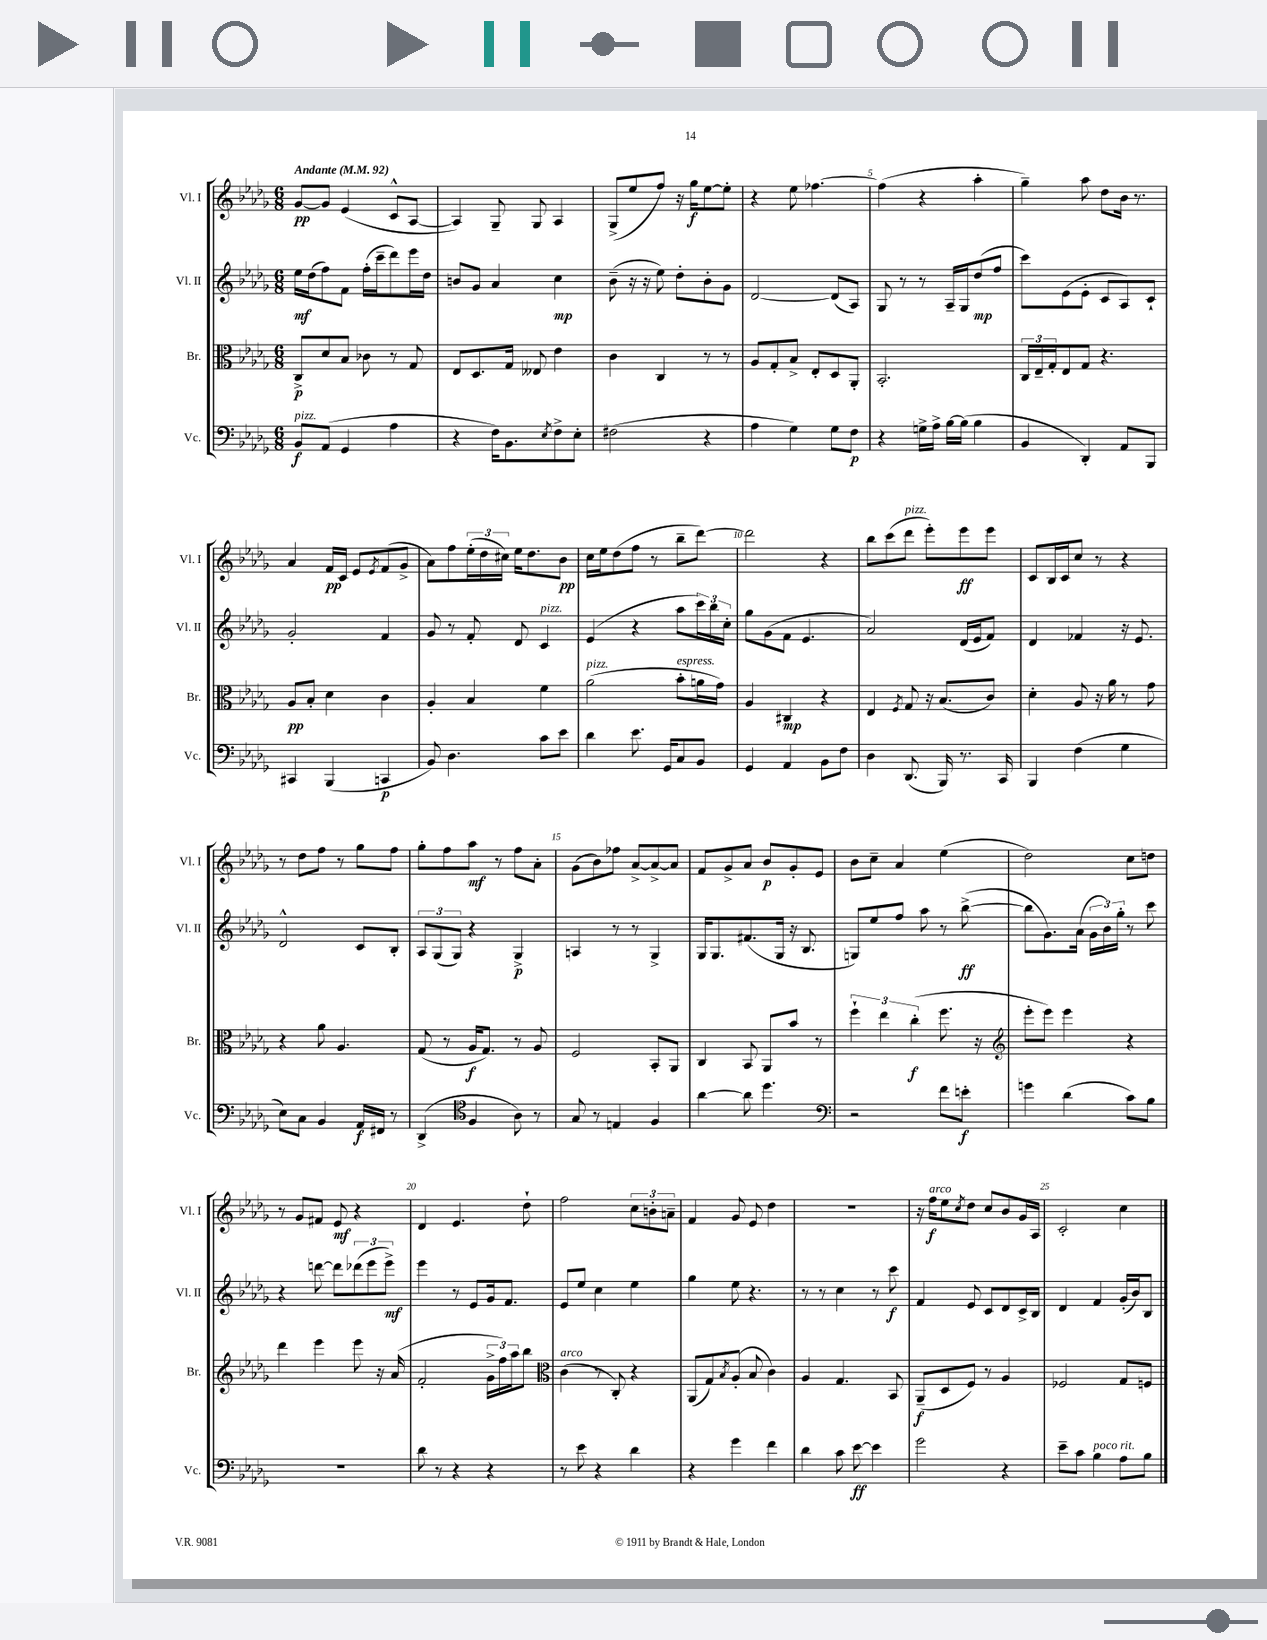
<<
\new StaffGroup <<
\new Staff = "s0" \with { instrumentName = "Vl. I" shortInstrumentName = "Vl. I" } {
    \clef treble \key des \major \numericTimeSignature \time 6/8 \tempo "Andante" 4 = 92
    ges'8~\pp ges'8 ees'4( c'8-^ aes8~ |
    aes4) ges8-- ges8 aes4 |
    ges8->( ees''8 f''8) r16 ges''16\f ees''8~ ees''8-. |
    r4 ees''8 fes''4.~ |
    fes''4( r4 aes''4-. |
    ges''4--) aes''8 des''8 bes'16 r8. |
    aes'4 f'16\pp c'16 ees'8 \acciaccatura { ees'8 } f'8( ges'8-> |
    aes'8) f''8 \tuplet 3/2 { ees''16-.( des''16 cis''16) } ees''16 des''8. bes'8\pp |
    c''16 ees''16 des''8( f''8 r8 bes''8-- des'''8~) |
    des'''2 r4 |
    bes''8 c'''8( des'''8^\markup { \italic "pizz." } ees'''8-.) ees'''8\ff ees'''8 |
    c'8 bes16 c'16 c''8 r8 r4 |
    r8 des''8 f''8 r8 ges''8 f''8 |
    ges''8-. f''8 aes''8\mf r8 f''8 aes'8-. |
    ges'8( bes'8) fes''8 aes'8~-> aes'8~-> aes'8 |
    f'8 ges'8-> aes'8 bes'8\p ges'8-. ees'8 |
    bes'8 c''8-- aes'4 ees''4( |
    des''2) c''8 d''8 |
    r8 ges'8 fis'8 ees'8\mf r4 |
    des'4 ees'4. des''8-! |
    f''2 \tuplet 3/2 { c''8 b'8-. a'8-- } |
    f'4 ges'8 ees'8 des''4 |
    R2. |
    r16 f''16\f^\markup { \italic "arco" } ees''8 \acciaccatura { c''8 } des''8 c''8 bes'8 ges'16 aes16 |
    c'2-. c''4 \bar "|." |
}
\new Staff = "s1" \with { instrumentName = "Vl. II" shortInstrumentName = "Vl. II" } {
    \clef treble \key des \major \numericTimeSignature \time 6/8
    ees''16\mf des''16( f''8) f'8 f''16-.( c'''16-- des'''8) ees'''16 des''16 |
    b'8 ges'8 aes'4 c''4\mp |
    bes'8--( r16 r16 ees''8) des''8-. bes'8-. ges'8 |
    des'2~ des'8( aes8) |
    ges8 r8 r8 aes16-- ges16 des''8\mp( f''8 |
    c'''8) ees'8( ees'8-. c'8 aes8) c'8-! |
    ges'2-. f'4 |
    ges'8 r8 f'8-. des'8 c'4^\markup { \italic "pizz." } |
    ees'4( r4 aes''8 \tuplet 3/2 { c'''16) bes''16 c''16-. } |
    ges''8 ges'8( f'8 ees'4. |
    aes'2) des'16( ees'16 f'8) |
    des'4 fes'4 r16 ees'8. |
    des'2-^ c'8 bes8-. |
    \tuplet 3/2 { aes8 ges8( ges8) } r4 ges4->\p |
    a4 r8 r8 ges4-> |
    ges16 ges8. fis'8.( ges16 r16 bes8. |
    g8) ees''8 f''8 aes''8 r8 bes''8~->\ff( |
    bes''8 ges'8.) aes'16( \tuplet 3/2 { ges'16 bes'16) ges''16-. } r8 c'''8 |
    r4 d'''8~ d'''8 \tuplet 3/2 { des'''8( ees'''8 ees'''8->\mf) } |
    ees'''4 r8 ees'8 ges'16 f'8. |
    ees'8 ees''8 c''4 ees''4 |
    ges''4 ees''8 r4. |
    r8 r8 c''4 r8 c'''8\f |
    f'4 ees'8 c'8 des'8 c'16-> bes16 |
    des'4 f'4 ges'16-.( bes'16) bes8 \bar "|." |
}
\new Staff = "s2" \with { instrumentName = "Br." shortInstrumentName = "Br." } {
    \clef alto \key des \major \numericTimeSignature \time 6/8
    c8->\p des'8 bes8 ces'8 r8 ges8 |
    ees8 des8. ges16 eeses8 ees'4 |
    c'4 c4 r8 r8 |
    aes8 ges8-. bes8-> ees8-. des8 aes,8-. |
    bes,2.-. |
    \tuplet 3/2 { c16 ees16-- ges16-. } ees8 ges8 r4. |
    aes8\pp bes8-. des'4 c'4 |
    aes4-. bes4 f'4 |
    aes'2^\markup { \italic "pizz." }( bes'8-.^\markup { \italic "espress." } a'16 ges'16) |
    aes4 cis4\mp r4 |
    ees4 \acciaccatura { f8 } ges8 r16 bes8.( c'8) |
    des'4-. aes8 r16 aes'16 r8 ges'8 |
    r4 aes'8 aes4. |
    ges8( r8 aes16\f ges8.) r8 aes8 |
    f2 bes,8-. aes,8 |
    c4 bes,8 aes,8 bes'8 r8 |
    \tuplet 3/2 { f''4-! ees''4 c''4-.\f( } f''8. r16 |
    \clef treble ees'''8-. ees'''8) ees'''4 r4 |
    des'''4 ees'''4 ees'''8 r16 aes'16( |
    f'2-. \tuplet 3/2 { ges'16-> f''16) aes''16 } bes''8 |
    \clef alto c'4^\markup { \italic "arco" }( r8 c8-.) r4 |
    aes,8( ges8) \acciaccatura { bes8 } aes8-.( bes8 c'4) |
    aes4 ges4. bes,8 |
    aes,8--\f( des8 f8) r8 aes4 |
    fes2 ges8 f8 \bar "|." |
}
\new Staff = "s3" \with { instrumentName = "Vc." shortInstrumentName = "Vc." } {
    \clef bass \key des \major \numericTimeSignature \time 6/8
    bes,8\f^\markup { \italic "pizz." } aes,8( ges,4 aes4 |
    r4 f16) bes,8. \acciaccatura { ees8 } f8-> ees8-. |
    fis2( r4 |
    aes4 ges4) ges8 f8\p |
    r4 g16-> aes16-> bes16~ bes16( bes4 |
    bes,4 des,4-.) aes,8 bes,,8 |
    cis,4 bes,,4( c,4\p |
    bes,8) des4. c'8 ees'8 |
    des'4 ees'8. ges,16 c8 bes,8 |
    ges,4 aes,4 bes,8 f8 |
    des4 des,8.( bes,,16) r8. c,16 |
    bes,,4 f4( ges4 |
    ees8) c8 bes,4 aes,16\f fis,16 r8 |
    des,4->( \clef tenor f4 aes8) r8 |
    ges8 r8 e4 f4 |
    aes'4~ aes'8 des''4. |
    \clef bass r2 f'8 e'8-.\f |
    g'4 des'4( c'8) bes8 |
    r2. |
    des'8 r8 r4 r4 |
    r8 ees'8 r4 des'4 |
    r4 ges'4 f'4 |
    des'4 c'8 ees'8~\ff ees'4 |
    ges'2 r4 |
    ees'8-- c'8 bes4^\markup { \italic "poco rit." } aes8 bes8 \bar "|." |
}
>>
>>
\layout { \context { \Score \override BarNumber.break-visibility = ##(#f #t #t) barNumberVisibility = #(every-nth-bar-number-visible 5) } }
